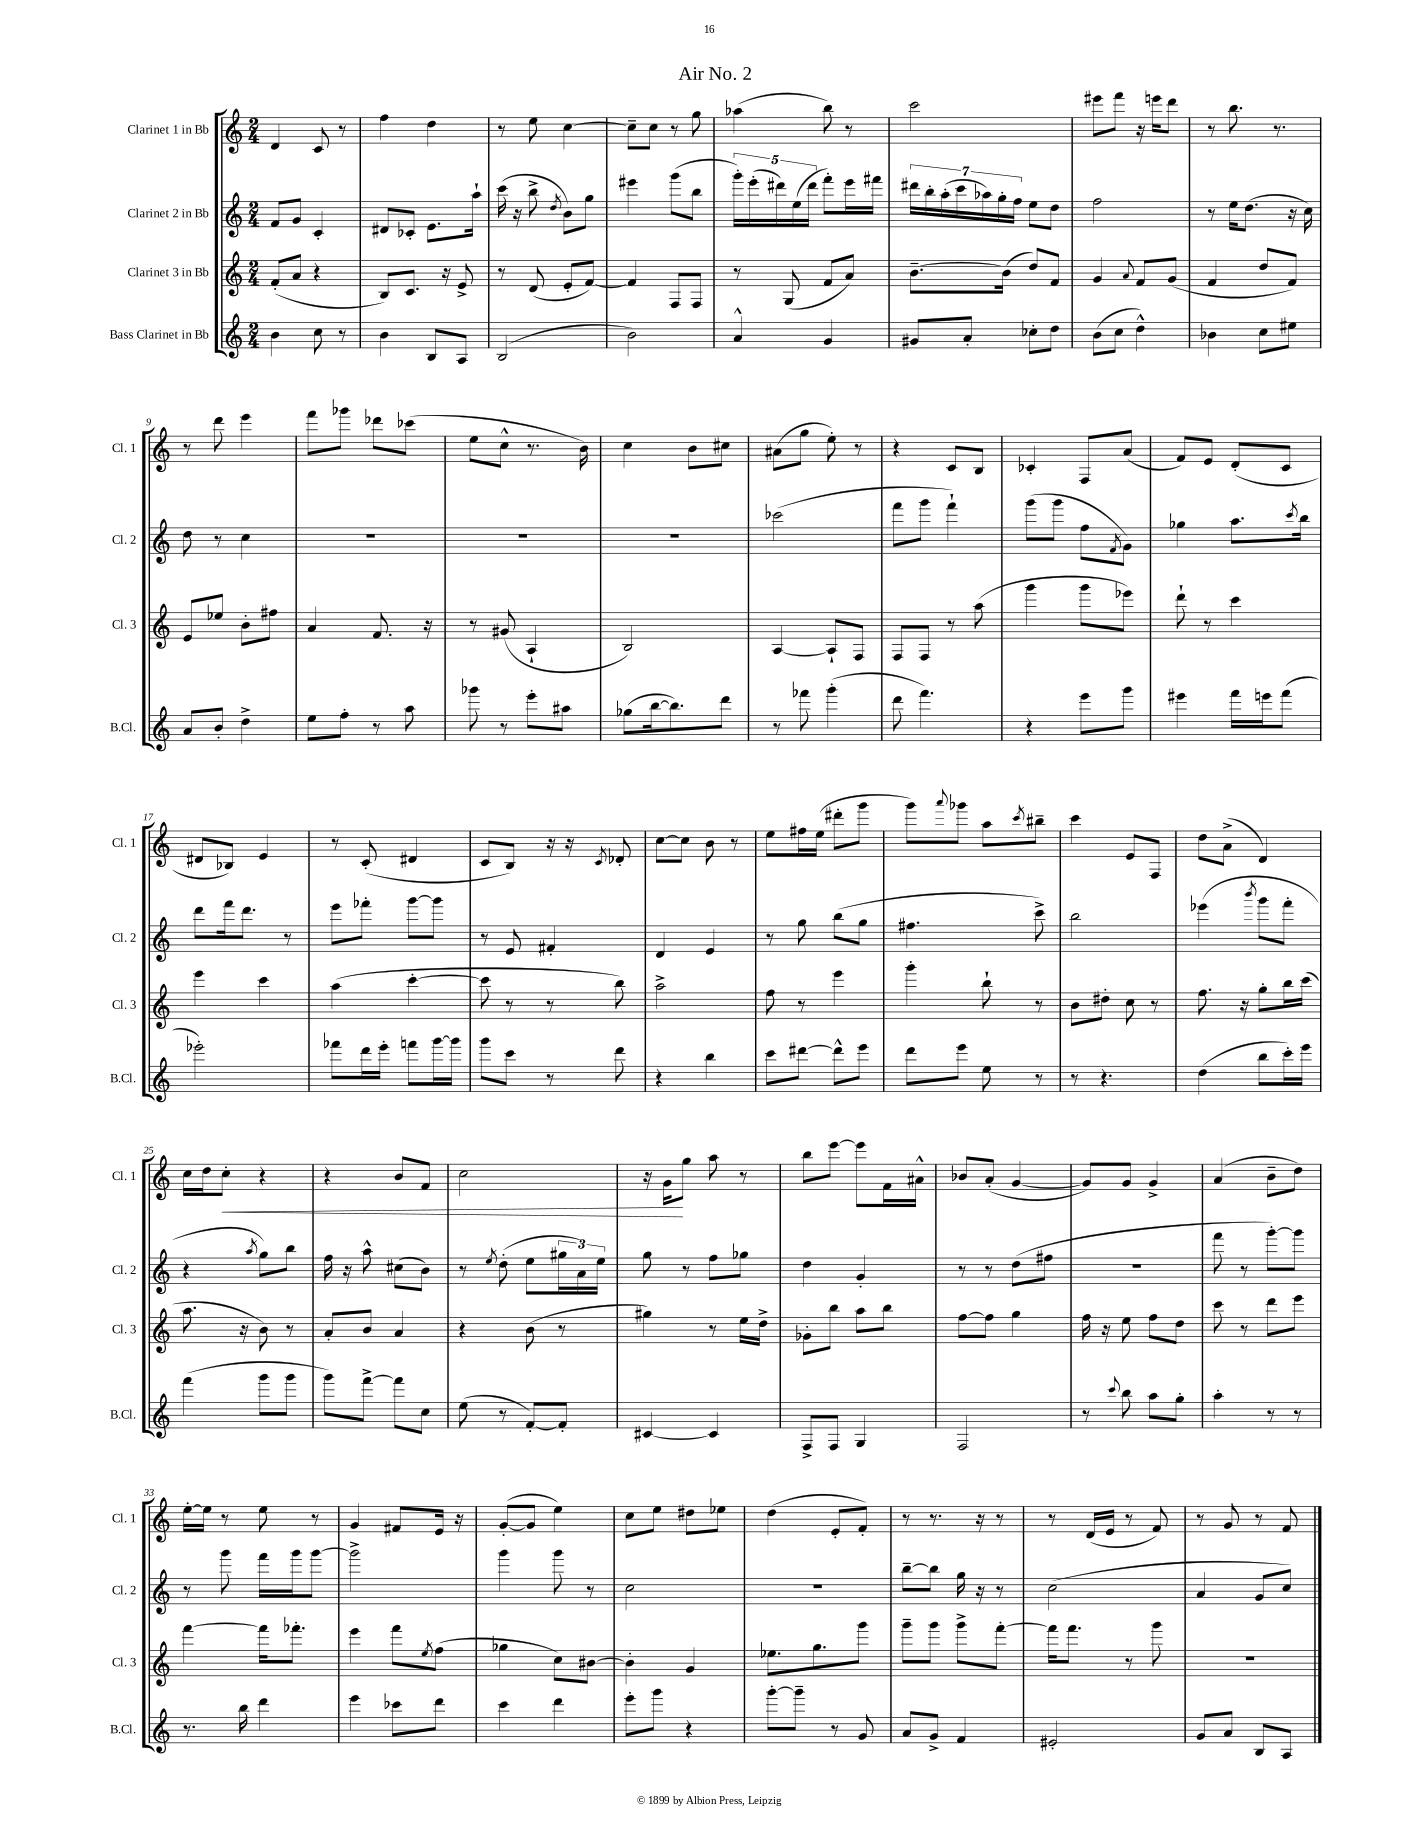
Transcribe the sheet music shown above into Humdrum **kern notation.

**kern	**kern	**kern	**kern
*staff4	*staff3	*staff2	*staff1
*clefG2	*clefG2	*clefG2	*clefG2
*k[]	*k[]	*k[]	*k[]
*M2/4	*M2/4	*M2/4	*M2/4
4b	(8f'	8f	4d
.	8a	8g	.
8cc	4r	4c'	8c
8r	.	.	8r
=	=	=	=
4b	8B)	8d#	4ff
.	8.c	8c-'	.
8B	.	8.e	4dd
.	16r	.	.
8A	8e^	.	.
.	.	16aa`	.
=	=	=	=
(2B	8r	(16ccc	8r
.	.	16r	.
.	(8d	8bb^	8ee
.	.	8qdd	.
.	8e'	8b)	[4cc
.	[8f)	8gg	.
=	=	=	=
2b)	4f]	4eee#	8cc~]
.	.	.	8cc
.	8F	(8ggg	8r
.	8F	8bb	8gg
=	=	=	=
4a^^	8r	20ggg')	(4aa-
.	.	(20eee'	.
.	.	20ddd#)	.
.	(8G	.	.
.	.	(20ee	.
.	.	20ddd#	.
4g	8f	8fff')	8bb)
.	8a)	16eee	8r
.	.	16fff#	.
=	=	=	=
8g#	[8.b~	28ddd#	2ccc
.	.	28bb'	.
.	.	(28aa'	.
.	.	28ccc	.
8a'	.	.	.
.	.	28aa-)	.
.	.	28gg'	.
.	(16b]	.	.
.	.	28ff	.
8cc-'	8dd)	8ee	.
8dd	8f	8dd	.
=	=	=	=
(8b	4g	2ff	8eee#
8cc	.	.	8fff
.	8qqa	.	.
4dd^^)	8f	.	16r
.	.	.	16eee
.	(8g	.	8ddd
=	=	=	=
4b-	4f	8r	8r
.	.	16ee	8.bb
.	.	(8.dd	.
8cc	8dd	.	.
.	.	.	8.r
8ee#	8f)	16r	.
.	.	16cc)	.
=	=	=	=
8a	8e	8dd	8r
8b'	8ee-	8r	8ddd
4dd^	8b'	4cc	4eee
.	8ff#	.	.
=	=	=	=
8ee	4a	2r	8fff
8ff'	.	.	8ggg-
8r	8.f	.	8ddd-
8aa	.	.	(8ccc-
.	16r	.	.
=	=	=	=
8ggg-	8r	2r	8ee
8r	(8g#	.	8cc^^
8eee'	4A`	.	8.r
8aa#	.	.	.
.	.	.	16b)
=	=	=	=
(8gg-	2B)	2r	4cc
[16bb	.	.	.
8.bb])	.	.	.
.	.	.	8b
8ddd	.	.	8cc#
=	=	=	=
8r	[4A	(2ccc-	(8a#
8fff-	.	.	8gg
(4ggg'	8A`]	.	8ee')
.	8F	.	8r
=	=	=	=
8ddd	8F	8fff	4r
4.fff)	8F	8ggg	.
.	8r	4fff`)	8c
.	(8aa	.	8B
=	=	=	=
4r	4ggg	(8ggg	4c-'
.	.	8ggg	.
8eee	8ggg	8ff	8F
.	.	8qf	.
8ggg	8eee-)	8g)	(8a
=	=	=	=
4eee#	8ddd`	4gg-	8f)
.	8r	.	8e
16fff	4ccc	8.aa	(8d'
16eee	.	.	.
(8fff	.	.	8c
.	.	8qccc	.
.	.	16bb	.
=	=	=	=
2eee-')	4eee	8ddd	8d#
.	.	16fff	8B-)
.	.	8.ddd	.
.	4ccc	.	4e
.	.	8r	.
=	=	=	=
8fff-	(4aa	8eee	8r
16ddd	.	8fff-'	(8c'
16eee'	.	.	.
8fff	[4ccc'	[8ggg	4d#
[16ggg	.	8ggg]	.
16ggg]	.	.	.
=	=	=	=
8ggg	8ccc]	8r	8c
8ccc	8r	8e	8B)
8r	8r	4f#'	16r
.	.	.	16r
.	.	.	8qc
8ddd	8bb)	.	8d-'
=	=	=	=
4r	2aa^	4d	[8cc
.	.	.	8cc]
4bb	.	4e	8b
.	.	.	8r
=	=	=	=
8ccc	8ff	8r	8ee
[8ddd#	8r	8gg	16ff#
.	.	.	(16ee
8ddd#^^]	4eee	(8bb	8ddd#'
8eee	.	8gg	8ggg
=	=	=	=
8ddd	4ggg'	4.ff#	8ggg)
.	.	.	8qqaaa
8eee	.	.	8ggg-
8ee	8bb`	.	8aa
.	.	.	8qccc
8r	8r	8ccc^)	8bb#~
=	=	=	=
8r	8b	2bb	4ccc
4.r	8dd#'	.	.
.	8cc	.	8e
.	8r	.	8F
=	=	=	=
(4dd	8.ff	(4eee-	8dd
.	.	.	(8a^
.	16r	.	.
.	.	8qbbb	.
8bb	8gg'	8ggg	4d)
16ccc')	16bb	8fff'	.
16eee	(16ccc	.	.
=	=	=	=
(4fff	8.aa	4r	16cc
.	.	.	16dd
.	.	.	8cc'
.	16r	.	.
.	.	8qaa	.
8ggg	8b)	8gg)	4r
8ggg	8r	8bb	.
=	=	=	=
8ggg)	8a'	16ff	4r
.	.	16r	.
[8fff^	8b	8aa^^	.
8fff]	4a	(8cc#	8b
8cc	.	8b)	8f
=	=	=	=
(8ee	4r	8r	2cc
.	.	8qee	.
8r	.	(8dd'	.
[8f')	(8b	8ee	.
8f']	8r	24gg#	.
.	.	24a)	.
.	.	24ee	.
=	=	=	=
[4c#	4gg#)	8gg	16r
.	.	.	16g
.	.	8r	8gg
4c#]	8r	8ff	8aa
.	16ee	8gg-	8r
.	16dd^	.	.
=	=	=	=
8F^	8g-'	4dd	8bb
8F	8bb	.	[8eee
4G	8aa	4g'	8eee]
.	8bb	.	16f
.	.	.	16a#^^
=	=	=	=
2F	[8ff	8r	8b-
.	8ff]	8r	(8a'
.	4gg	(8dd	[4g
.	.	8ff#	.
=	=	=	=
8r	16ff	2r	8g])
.	16r	.	.
8qqccc	.	.	.
8bb	8ee	.	8g
8aa	8ff	.	4g^
8gg'	8dd	.	.
=	=	=	=
4aa'	8ccc	8fff	(4a
.	8r	8r	.
8r	8ddd	[8ggg')	8b~
8r	8eee	8ggg]	8dd)
=	=	=	=
8.r	[4fff	8r	[16ee'
.	.	.	16ee]
.	.	8ggg	8r
16bb	.	.	.
4ddd	16fff]	16fff	8ee
.	8.fff-'	16ggg	.
.	.	[8ggg	8r
=	=	=	=
4eee	4eee	2ggg^]	4g
8ccc-	8fff	.	8f#
.	8qee	.	.
8ddd	(8ff	.	16e
.	.	.	16r
=	=	=	=
4ccc	4gg-	4ggg	([8g'
.	.	.	8g]
4ddd	8cc)	8ggg	4ee)
.	[8b#	8r	.
=	=	=	=
8eee'	4b#']	2cc	8cc
8ggg	.	.	8ee
4r	4g	.	8dd#
.	.	.	8ee-
=	=	=	=
[8ggg'	8.ee-	2r	(4dd
8ggg~]	.	.	.
.	8.gg	.	.
8r	.	.	8e'
8g	8ggg	.	8f')
=	=	=	=
8a	8ggg~	[8bb~	8r
8g^	8ggg	8bb]	8.r
4f	8ggg^	16gg	.
.	.	16r	16r
.	[8fff'	8r	8r
=	=	=	=
2e#'	16fff]	(2cc	8r
.	8.fff	.	.
.	.	.	(16d
.	.	.	16e
.	8r	.	8r
.	8ggg	.	8f)
=	=	=	=
8g	2r	4a	8r
8a	.	.	8g
8B	.	8g	8r
8A	.	8cc)	8f
==	==	==	==
*-	*-	*-	*-
